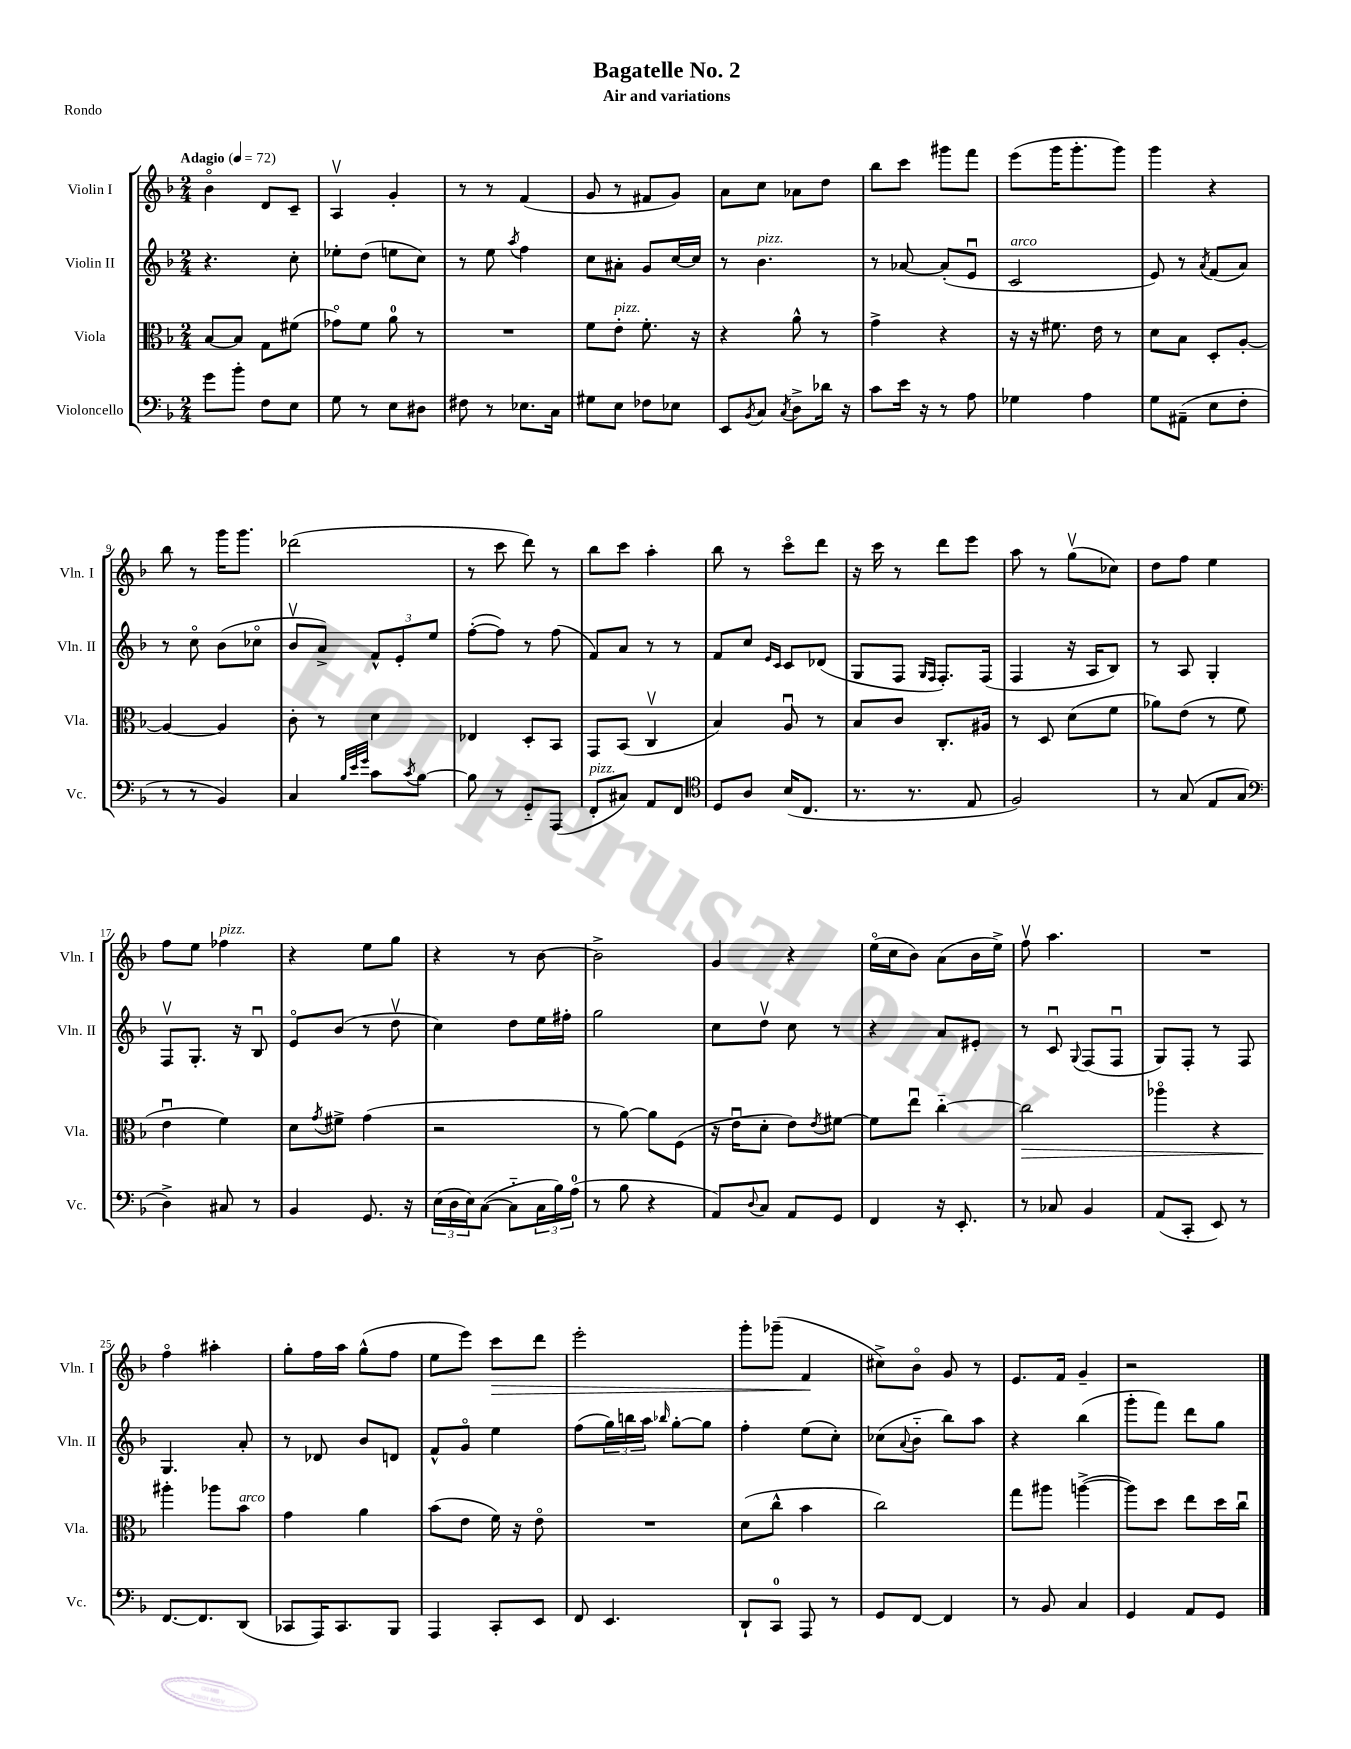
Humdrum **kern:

**kern	**kern	**dynam	**kern	**kern	**dynam
*part4	*part3	*part3	*part2	*part1	*part1
*staff4	*staff3	*staff3	*staff2	*staff1	*staff1
*I"Violoncello	*I"Viola	*	*I"Violin II	*I"Violin I	*
*I'Vc.	*I'Vla.	*	*I'Vln. II	*I'Vln. I	*
*clefF4	*clefC3	*	*clefG2	*clefG2	*
*k[b-]	*k[b-]	*	*k[b-]	*k[b-]	*
*M2/4	*M2/4	*	*M2/4	*M2/4	*
*MM72	*MM72	*	*MM72	*MM72	*
=1	=1	=1	=1	=1	=1
!	!	!	!	!LO:TX:a:B:t=Adagio	!
8g\L	[8B-/L	.	4.r	4b-\	.
8b-'\J	8B-/J]	.	.	.	.
8F\L	8G\L	.	.	8d/L	.
8E\J	(8f#X\J	.	8cc'\	8c~/J	.
=2	=2	=2	=2	=2	=2
8G\	8g-X\L)	.	8ee-X'\L	4Av/	.
8r	8f\J	.	(8dd\J	.	.
8E\L	8a\	.	8een\L	4g'/	.
8D#X\J	8r	.	8cc\J)	.	.
=3	=3	=3	=3	=3	=3
8F#X\	2r	.	8r	8r	.
8r	.	.	8ee\	8r	.
.	.	.	8qaa/	.	.
8.E-X\L	.	.	4ff\	(4f/	.
16C\Jk	.	.	.	.	.
=4	=4	=4	=4	=4	=4
8G#X\L	8f\L	.	8cc\L	8g/	.
!	!LO:TX:a:i:t=pizz.	!	!	!	!
8E\J	8e'\J	.	8a#X'\J	8r	.
8F-X\L	8.f'\	.	8g/L	8f#X/L	.
8E-X\J	.	.	[16cc/L	8g/J)	.
.	16r	.	16cc/JJ]	.	.
=5	=5	=5	=5	=5	=5
8EE/L	4r	.	8r	8a\L	.
8qBB-/	.	.	.	.	.
!	!	!	!LO:TX:a:i:t=pizz.	!	!
8C/J	.	.	4.b-\	8cc\J	.
8qC/	.	.	.	.	.
8D^\L	8a^^\	.	.	8a-X\L	.
16d-X\Jk	8r	.	.	8dd\J	.
16r	.	.	.	.	.
=6	=6	=6	=6	=6	=6
8c\L	4g^\	.	8r	8bb-\L	.
16e\Jk	.	.	[8a-X/	8ccc\J	.
16r	.	.	.	.	.
8r	4r	.	(8a-'/L]	8ggg#X\L	.
8A\	.	.	8eu/J	8fff\J	.
=7	=7	=7	=7	=7	=7
!	!	!	!LO:TX:a:i:t=arco	!	!
4G-X\	16r	.	2c/	(8eee\L	.
.	16r	.	.	.	.
.	8.f#X\	.	.	16ggg\K	.
.	.	.	.	8.ggg'\	.
4A\	.	.	.	.	.
.	16e\	.	.	.	.
.	8r	.	.	8ggg\J)	.
=8	=8	=8	=8	=8	=8
8G\L	8d\L	.	8e/)	4ggg\	.
(8AA#X~\J	8B-\J	.	8r	.	.
.	.	.	8qa/	.	.
8E\L	8D'/L	.	(8f/L	4r	.
8F'\J	[8A'/J	.	8a/J)	.	.
!!LO:LB:g=z
=9	=9	=9	=9	=9	=9
8r	4A/_	.	8r	8bb-\	.
8r	.	.	8cc\	8r	.
4BB-/)	4A/]	.	(8b-\L	16ggg\KL	.
.	.	.	.	8.ggg\J	.
.	.	.	8cc-X\J	.	.
=10	=10	=10	=10	=10	=10
4C/	8c'\	.	8b-v/L	(2ddd-X\	.
.	8r	.	8a^/J)	.	.
32qqB-/LLL	.	.	.	.	.
32qqe/	.	.	.	.	.
32qqg/JJJ	.	.	.	.	.
8c\L	4d\	.	12f^^/L	.	.
.	.	.	12e'/	.	.
8qc/	.	.	.	.	.
[8B-\J	.	.	.	.	.
.	.	.	12ee/J	.	.
=11	=11	=11	=11	=11	=11
8B-\]	4E-X/	.	([8ff'\L	8r	.
8r	.	.	8ff\J])	8ccc\	.
8GG/L	8D'/L	.	8r	8ddd\)	.
(8AAA/J	8BB-/J	.	(8ff\	8r	.
=12	=12	=12	=12	=12	=12
!LO:TX:a:i:t=pizz.	!	!	!	!	!
8FF'/L	8GG/L	.	8f/L)	8bb-\L	.
8C#X/J)	(8BB-/J	.	8a/J	8ccc\J	.
8AA/L	4Cv/	.	8r	4aa'\	.
8FF/J	.	.	8r	.	.
=13	=13	=13	=13	=13	=13
*clefC4	*	*	*	*	*
8D/L	4B-/)	.	8f/L	8bb-\	.
8A/J	.	.	8cc/J	8r	.
.	.	.	16qqe/LL	.	.
.	.	.	16qqc/JJ	.	.
(16B-/KL	8Au/	.	8c/L	8ccc\L	.
8.C/J	.	.	.	.	.
.	8r	.	(8d-X/J	8ddd\J	.
=14	=14	=14	=14	=14	=14
8.r	8B-/L	.	8G/L	16r	.
.	.	.	.	16ccc\	.
.	8c/J	.	8F/J	8r	.
8.r	.	.	.	.	.
.	.	.	16qqG/LL	.	.
.	.	.	16qqF/JJ	.	.
.	8.C'/L	.	8.F'/L)	8ddd\L	.
8E/	.	.	.	8eee\J	.
.	16A#X/Jk	.	(16F/Jk	.	.
=15	=15	=15	=15	=15	=15
2F/)	8r	.	4F/	8aa\	.
.	8D/	.	.	8r	.
.	(8d\L	.	16r	(8ggv\L	.
.	.	.	16A/KL	.	.
.	8f\J	.	8B-/J)	8cc-X\J)	.
=16	=16	=16	=16	=16	=16
8r	8a-X\L)	.	8r	8dd\L	.
(8G/	(8e\J	.	8A/	8ff\J	.
8E/L	8r	.	4G'/	4ee\	.
8G/J	8f\	.	.	.	.
!!LO:LB:g=z
=17	=17	=17	=17	=17	=17
*clefF4	*	*	*	*	*
4D^\)	4eu\	.	8Fv/L	8ff\L	.
.	.	.	8.G'/J	8ee\J	.
!	!	!	!	!LO:TX:a:i:t=pizz.	!
8C#X/	4f\)	.	.	4ff-X\	.
.	.	.	16r	.	.
8r	.	.	8B-u/	.	.
=18	=18	=18	=18	=18	=18
4BB-/	8d\L	.	8e/L	4r	.
.	8qg/	.	.	.	.
.	8f#X^\J	.	(8b-/J	.	.
8.GG/	(4g\	.	8r	8ee\L	.
.	.	.	8ddv\	8gg\J	.
16r	.	.	.	.	.
=19	=19	=19	=19	=19	=19
(24E\LL	2r	.	4cc\)	4r	.
24D\	.	.	.	.	.
24E\J)	.	.	.	.	.
([8C\J	.	.	.	.	.
8C\L]	.	.	8dd\L	8r	.
24C\L	.	.	16ee\L	[8b-\	.
24B-\)	.	.	.	.	.
.	.	.	16ff#X'\JJ	.	.
(24A\JJ	.	.	.	.	.
=20	=20	=20	=20	=20	=20
8r	8r	.	2gg\	2b-^\]	.
8B-\	[8a\)	.	.	.	.
4r	8a\L]	.	.	.	.
.	(8F\J	.	.	.	.
=21	=21	=21	=21	=21	=21
8AA/L)	16r	.	8cc\L	4g/	.
.	16eu\KL	.	.	.	.
8qqD/	.	.	.	.	.
8C/J	8d'\J	.	8ddv\J	.	.
8AA/L	8e\L)	.	8cc\	4r	.
.	8qe/	.	.	.	.
8GG/J	[8f#X\J	.	8r	.	.
=22	=22	=22	=22	=22	=22
4FF/	8f#\L]	.	4r	(16ee\LL	.
.	.	.	.	16cc\J	.
.	8eeu\J	.	.	8b-\J)	.
16r	[4cc\	.	8a/L	(8a\L	.
8.EE'/	.	.	.	.	.
.	.	.	8e#X'/J	16b-\L	.
.	.	.	.	16ee^\JJ)	.
=23	=23	=23	=23	=23	=23
!	!	!LO:HP:b	!	!	!
8r	2cc\]	>	8r	8ffv\	.
8C-X/	.	.	8cu/	4.aa\	.
.	.	.	8qqG/	.	.
4BB-/	.	.	(8F/L	.	.
.	.	.	8Fu/J	.	.
=24	=24	=24	=24	=24	=24
(8AA/L	4aa-X\	.	8G/L)	2r	.
8CC'/J	.	.	8F'/J	.	.
8EE/)	4r	.	8r	.	.
8r	.	.	8F/	.	.
!!LO:LB:g=z
=25	=25	=25	=25	=25	=25
[8.FF/L	4aa#X'\	.	4.G/	4ff\	.
8.FF/]	.	.	.	.	.
.	8aa-X\L	]	.	4aa#X'\	.
!	!LO:TX:a:i:t=arco	!	!	!	!
(8DD/J	8b-\J	.	8a'/	.	.
=26	=26	=26	=26	=26	=26
8CC-X/L	4g\	.	8r	8gg'\L	.
16AAA/K)	.	.	8d-X/	16ff\L	.
8.CC-/	.	.	.	16aa\JJ	.
.	4a\	.	8b-/L	(8gg^^\L	.
8BBB-/J	.	.	8dn/J	8ff\J	.
=27	=27	=27	=27	=27	=27
4AAA/	(8b-\L	.	8f^^/L	8ee\L	.
.	8e\J	.	8g/J	8eee\J)	.
!	!	!	!	!	!LO:HP:b
8CC'/L	16f\)	.	4ee\	8ccc\L	>
.	16r	.	.	.	.
8EE/J	8e\	.	.	8ddd\J	.
=28	=28	=28	=28	=28	=28
8FF/	2r	.	(8ff\L	2eee'\	.
4.EE/	.	.	24gg\L)	.	.
.	.	.	24bbn\	.	.
.	.	.	24aa\JJ	.	.
.	.	.	16qqbb-X/	.	.
.	.	.	[8gg'\L	.	.
.	.	.	8gg\J]	.	.
=29	=29	=29	=29	=29	=29
8DD`/L	(8d\L	.	4ff'\	8ggg'\L	.
8CC/J	8cc^^\J	.	.	(8ggg-X~\J	.
8AAA/	4b-\	.	(8ee\L	4f/	.
8r	.	.	8cc'\J)	.	.
.	.	.	.	.	]
=30	=30	=30	=30	=30	=30
8GG/L	2cc\)	.	(8cc-X\L	8cc#X^\L)	.
.	.	.	8qqa/	.	.
[8FF/J	.	.	8b-\J	8b-\J	.
4FF/]	.	.	8bb-\L)	8g/	.
.	.	.	8aa\J	8r	.
=31	=31	=31	=31	=31	=31
8r	8gg\L	.	4r	8.e/L	.
8BB-/	8aa#X\J	.	.	.	.
.	.	.	.	16f/Jk	.
4C/	([4aan^\	.	(4bb-\	4g~/	.
=32	=32	=32	=32	=32	=32
4GG/	8aa\L])	.	8ggg'\L	2r	.
.	8dd\J	.	8fff\J)	.	.
8AA/L	8ee\L	.	8ddd\L	.	.
8GG/J	16dd\L	.	8gg\J	.	.
.	16ccu\JJ	.	.	.	.
==	==	==	==	==	==
*-	*-	*-	*-	*-	*-
